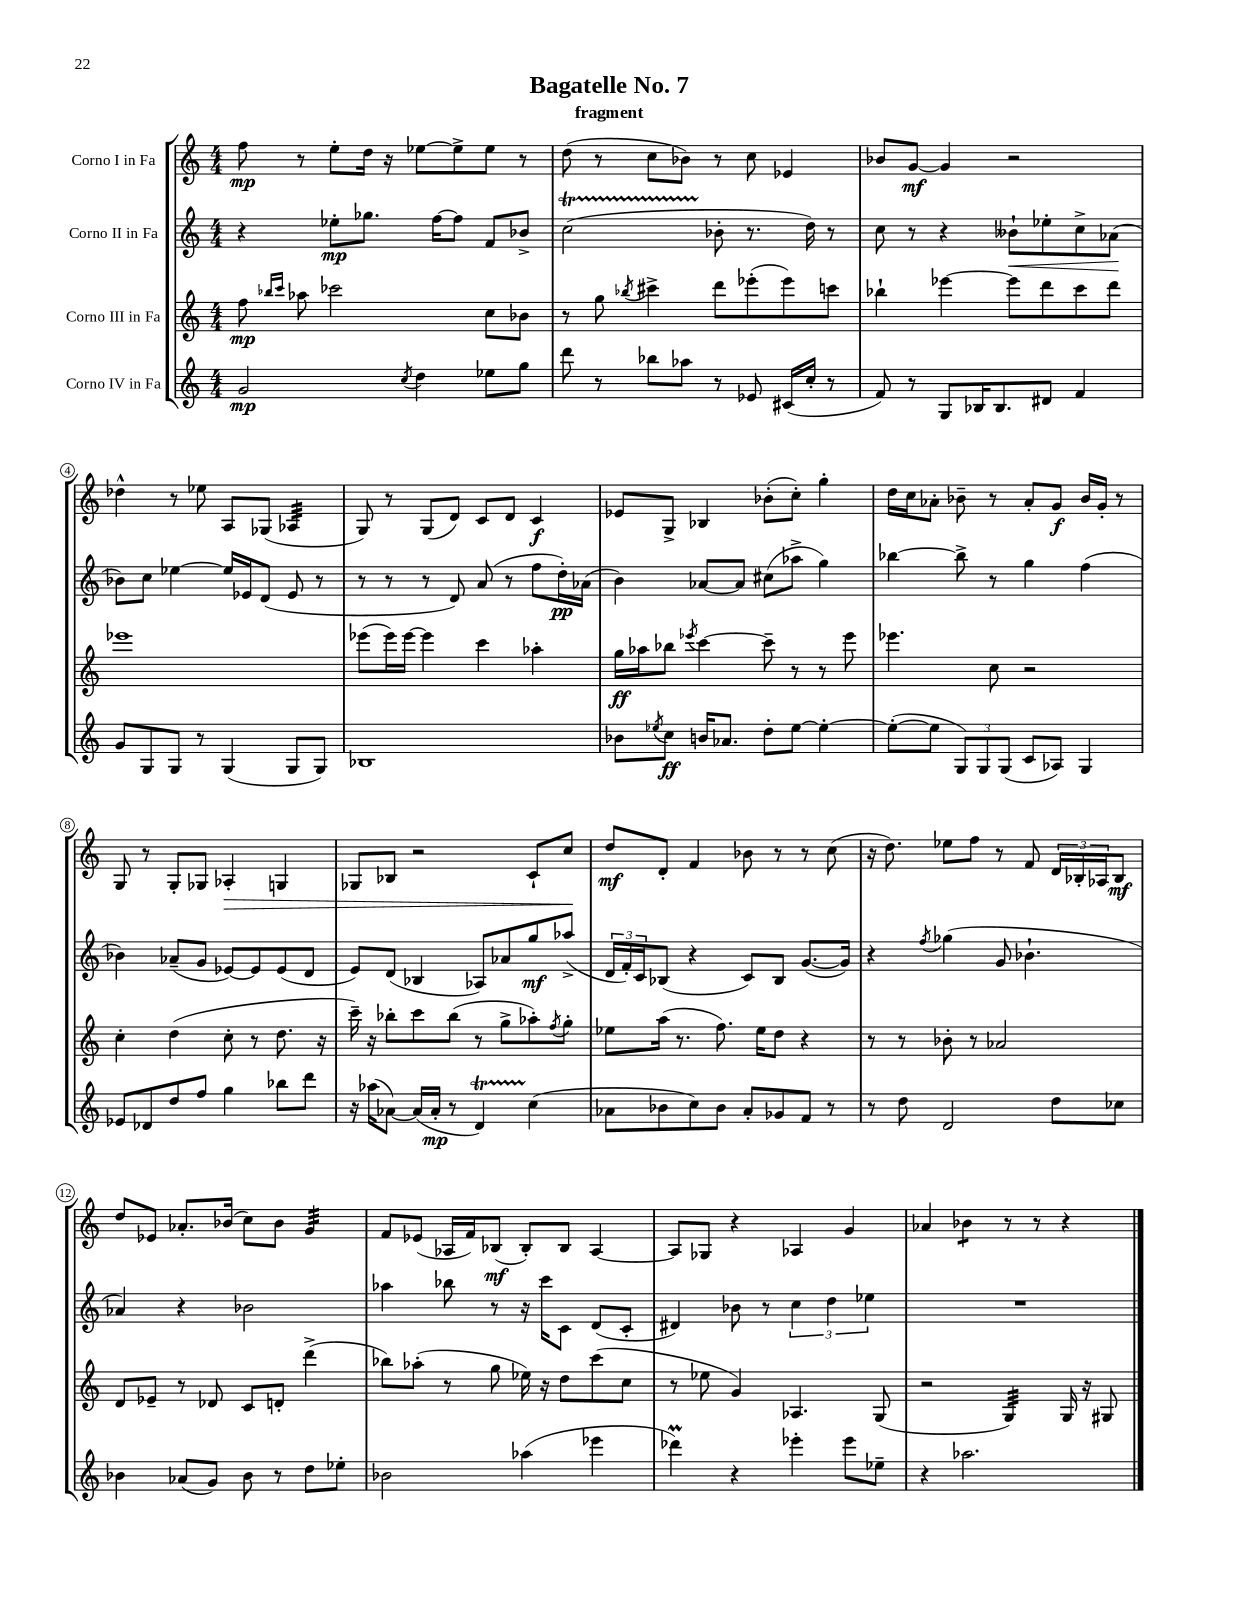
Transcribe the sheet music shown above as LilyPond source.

\header { title = "Bagatelle No. 7" subtitle = "fragment" }
<<
\new StaffGroup <<
\new Staff = "s0" \with { instrumentName = "Corno I in Fa" } {
    \clef treble \key c \major \numericTimeSignature \time 4/4
    f''8\mp r8 e''8-. d''16 r16 ees''8~ ees''8-> ees''8 r8 |
    d''8( r8 c''8 bes'8) r8 c''8 ees'4 |
    bes'8 g'8~\mf g'4 r2 |
    des''4-^ r8 ees''8 a8 ges8( aes4:32 |
    g8) r8 g8( d'8) c'8 d'8 c'4\f |
    ees'8 g8-> bes4 bes'8-.( c''8-.) g''4-. |
    d''16 c''16 aes'8-. bes'8-- r8 aes'8-. g'8\f bes'16 g'16-. r8 |
    g8 r8 g8-. ges8 aes4-.\> g4 |
    ges8 bes8 r2 c'8-! c''8\! |
    d''8\mf d'8-. f'4 bes'8 r8 r8 c''8( |
    r16 d''8.) ees''8 f''8 r8 f'8 \tuplet 3/2 { d'16 bes16-. aes16 } bes8\mf |
    d''8 ees'8 aes'8.-. bes'16( c''8) bes'8 g'4:32 |
    f'8 ees'8( aes16 f'16) bes8\mf( bes8-.) bes8 aes4~ |
    aes8 ges8 r4 aes4 g'4 |
    aes'4 bes'4:8 r8 r8 r4 \bar "|." |
}
\new Staff = "s1" \with { instrumentName = "Corno II in Fa" } {
    \clef treble \key c \major \numericTimeSignature \time 4/4
    r4 ees''8-.\mp ges''8. f''16~ f''8 f'8 bes'8-> |
    c''2\startTrillSpan( bes'8-.\stopTrillSpan r8. d''16) r8 |
    c''8 r8 r4 beses'8-!\< ees''8-. c''8-> aes'8\!( |
    bes'8) c''8 ees''4~ ees''16 ees'16 d'8( ees'8 r8 |
    r8 r8 r8 d'8) a'8( r8 f''8 d''16-.\pp) aes'16( |
    b'4) aes'8~ aes'8 cis''8( aes''8-> g''4) |
    bes''4~ bes''8-> r8 g''4 f''4( |
    bes'4) aes'8--( g'8 ees'8~) ees'8 ees'8( d'8 |
    e'8) d'8( bes4 aes8) aes'8 g''8\mf aes''8->( |
    \tuplet 3/2 { d'16 f'16-.) c'16 } bes8( r4 c'8) bes8 g'8.~( g'16) |
    r4 \acciaccatura { f''8 } ges''4( g'8 bes'4.-! |
    aes'4) r4 bes'2 |
    aes''4 bes''8 r8 r16 c'''16 c'8 d'8( c'8-. |
    dis'4) bes'8 r8 \tuplet 3/2 { c''4 d''4 ees''4 } |
    R1 \bar "|." |
}
\new Staff = "s2" \with { instrumentName = "Corno III in Fa" } {
    \clef treble \key c \major \numericTimeSignature \time 4/4
    f''8\mp \grace { bes''16 c'''16 } aes''8 ces'''2 c''8 bes'8 |
    r8 g''8 \acciaccatura { bes''8 } cis'''4-> d'''8 ees'''8-.( ees'''8) c'''8 |
    bes''4-! ees'''4~ ees'''8 d'''8 c'''8 d'''8 |
    ees'''1 |
    ees'''8( ees'''16) ees'''16~ ees'''4 c'''4 aes''4-. |
    g''16\ff aes''16 bes''8 \acciaccatura { ees'''8 } c'''4~ c'''8-- r8 r8 ees'''8 |
    ees'''4. c''8 r2 |
    c''4-. d''4( c''8-. r8 d''8. r16 |
    c'''16--) r16 bes''8-. c'''8 bes''8( r8 g''8-> aes''8-.) \acciaccatura { f''8 } g''8-. |
    ees''8 a''16( r8. f''8.) ees''16 d''8 r4 |
    r8 r8 bes'8-. r8 aes'2 |
    d'8 ees'8-- r8 des'8 c'8 d'8-. d'''4->( |
    bes''8) aes''8-.( r8 g''8 ees''16) r16 d''8 c'''8( c''8 |
    r8 ees''8 g'4) aes4. g8( |
    r2 g4:32) g16 r16 gis8 \bar "|." |
}
\new Staff = "s3" \with { instrumentName = "Corno IV in Fa" } {
    \clef treble \key c \major \numericTimeSignature \time 4/4
    g'2\mp \acciaccatura { c''8 } d''4 ees''8 g''8 |
    d'''8 r8 bes''8 aes''8 r8 ees'8 cis'16( c''16-. r8 |
    f'8) r8 g8 bes16 bes8. dis'8 f'4 |
    g'8 g8 g8 r8 g4( g8 g8) |
    bes1 |
    bes'8 \acciaccatura { ees''8 } c''8\ff b'16 aes'8. d''8-. ees''8~ ees''4~-. |
    ees''8~-.( ees''8 \tuplet 3/2 { g8) g8 g8( } c'8 aes8) g4 |
    ees'8 des'8 d''8 f''8 g''4 bes''8 d'''8 |
    r16 aes''16( aes'8~) aes'16( aes'16-.\mp r8 d'4\startTrillSpan) c''4\stopTrillSpan( |
    aes'8 bes'8 c''8) bes'8 aes'8-. ges'8 f'8 r8 |
    r8 d''8 d'2 d''8 ces''8 |
    bes'4 aes'8( g'8) bes'8 r8 d''8 ees''8-. |
    bes'2 aes''4( ees'''4 |
    des'''4\prall) r4 ees'''4-. ees'''8 ees''8-- |
    r4 aes''2. \bar "|." |
}
>>
>>
\layout { \context { \Score \override BarNumber.stencil = #(make-stencil-circler 0.1 0.3 ly:text-interface::print) } }
